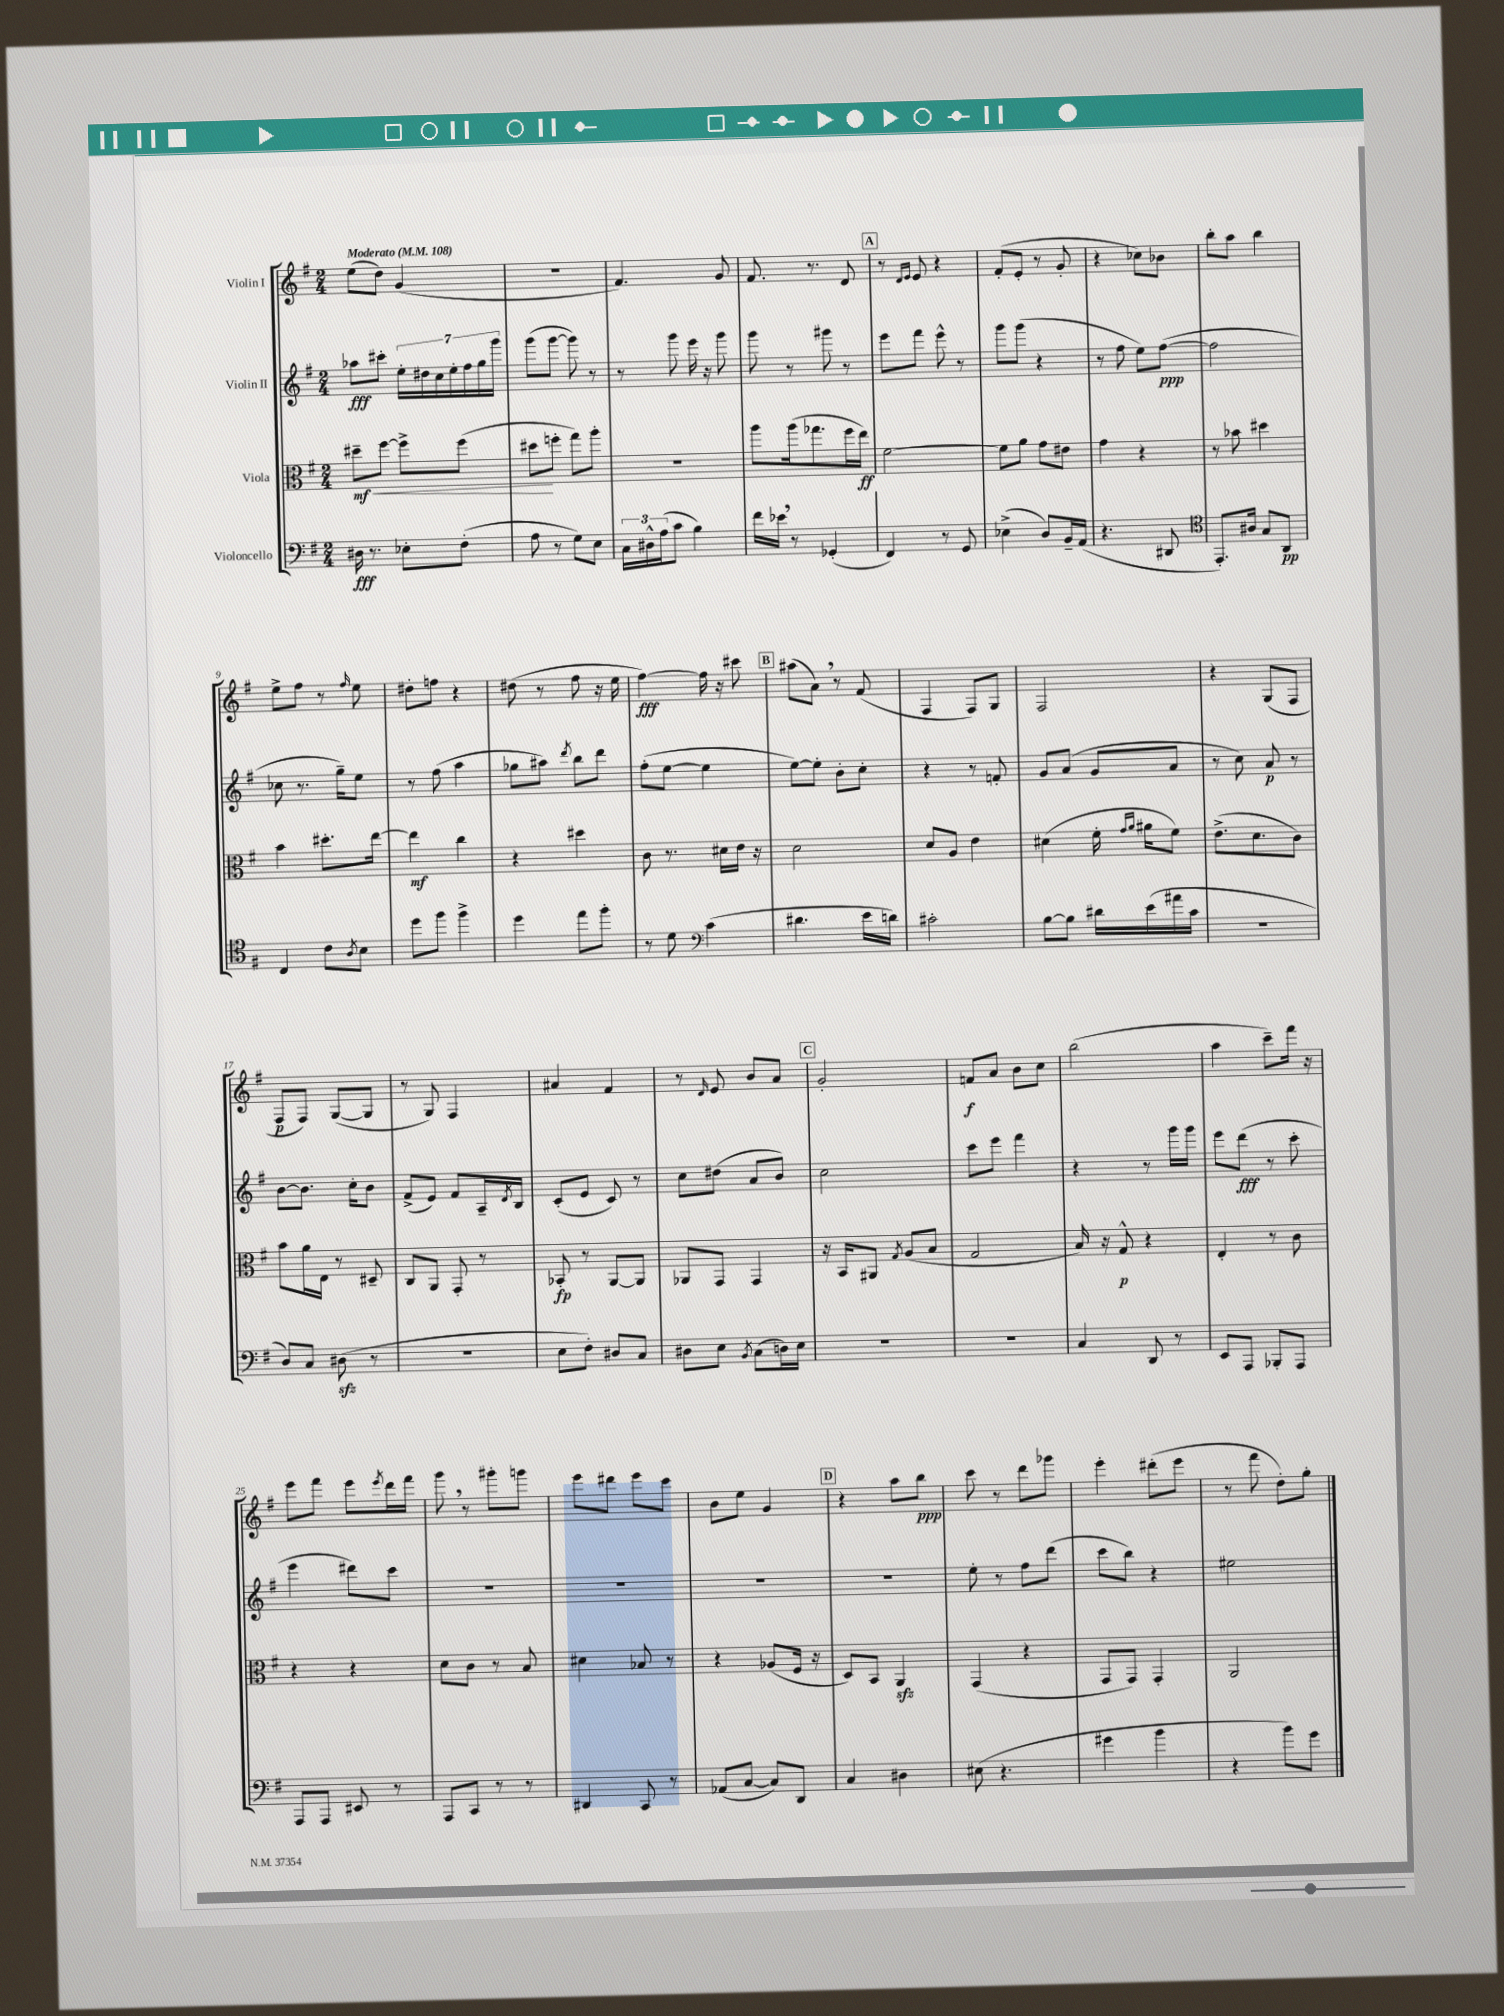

**kern	**kern	**kern	**kern
*staff4	*staff3	*staff2	*staff1
*clefF4	*clefC3	*clefG2	*clefG2
*k[f#]	*k[f#]	*k[f#]	*k[f#]
*M2/4	*M2/4	*M2/4	*M2/4
*MM108	*MM108	*MM108	*MM108
16D#	8dd#~	8aa-	(8ee
8.r	.	.	.
.	[8ff#	8ccc#'	8dd)
8E-'	8ff#^]	28ee'	(4g
.	.	28dd#	.
.	.	28cc	.
.	.	28ee'	.
(8F#'	(8ff#	.	.
.	.	28ff#	.
.	.	28gg	.
.	.	28ggg	.
=	=	=	=
8A	8dd#	(8ggg	2r
8r	8ff'	[8ggg	.
8G)	8gg)	8ggg])	.
8E	8aa'	8r	.
=	=	=	=
24C	2r	8r	4.f#)
24D#^^	.	.	.
(24A	.	.	.
8c	.	8ggg	.
4B)	.	16eee	.
.	.	16r	.
.	.	8ggg	8g
=	=	=	=
16f#	8aa	8ggg	8.f#
16e-	.	.	.
8r	(16aa	8r	.
.	8.gg-	.	8.r
(4GG-'	.	8ggg#	.
.	16ff#	8r	8d
.	16ee)	.	.
=	=	=	=
4FF#)	[2f#	8eee	8r
.	.	.	16qqd
.	.	.	16qqe
.	.	8fff#	8e
8r	.	8eee^^	4r
8GG	.	8r	.
=	=	=	=
(4E-^	8f#]	8ggg	(8f#'
.	8a	(8ggg	8e'
8D)	8g	4r	8r
16BB~	8e#	.	8g'
(16AA	.	.	.
=	=	=	=
4.r	4g	8r	4r
.	.	8ff#	.
.	4r	8ee)	8cc-)
8DD#	.	([8ff#	8b-
=	=	=	=
*clefC4	*	*	*
8.EE')	8r	2ff#]	8bb'
.	8b-	.	8aa
16A#	.	.	.
8G	4dd#	.	4bb
8AA	.	.	.
=	=	=	=
4C	4b	8cc-	8ee^
.	.	8.r	8ff#
8c	8.dd#'	.	8r
.	.	16gg~)	.
8qA	.	.	16qqff#
8B	.	8ee	8ee
.	[16ee	.	.
=	=	=	=
8dd	4ee]	8r	8dd#'
8ff#	.	(8ff#	8ff
4ff#^	4cc	4aa	4r
=	=	=	=
4dd	4r	8gg-	(8dd#
.	.	8aa#)	8r
.	.	8qddd	.
8ee	4dd#	8bb	8ff#
8ff#'	.	8ddd	16r
.	.	.	16ee
=	=	=	=
8r	8c	(8ff#'	[4ff#)
8d	8.r	[8ee	.
*clefF4	*	*	*
(4c	.	4ee]	16ff#]
.	16d#	.	16r
.	16e	.	8ccc#
.	16r	.	.
=	=	=	=
4.d#	2d	[8ee)	(8aa#
.	.	8ee']	8a)
.	.	8b'	8r
16e	.	8cc'	(8f#
16d)	.	.	.
=	=	=	=
2c#'	8d	4r	4F#
.	8A	.	.
.	4e	8r	8F#)
.	.	8f'	8G
=	=	=	=
[8B	(4d#	8g	2F#
8B]	.	(8a	.
16d#	16f#'	8g	.
.	16qqg	.	.
.	16qqa	.	.
(16e	16a#	.	.
16a#	8f#)	8a	.
16c	.	.	.
=	=	=	=
2r	(8.e^	8r	4r
.	.	8cc)	.
.	8.d	.	.
.	.	8a	(8G
.	8c)	8r	8F#
=	=	=	=
8D)	8b	[8b	8F#
8C	16a	8.b]	8F#)
.	16E	.	.
(8D#	8r	.	([8G
.	.	16cc'	.
8r	8D#~	8b	8G]
=	=	=	=
2r	8C	(8f#^	8r
.	8AA	8e)	8G)
.	8GG'	8f#	4F#
.	8r	16A~	.
.	.	8qd	.
.	.	16B	.
=	=	=	=
8E	8BB-'	(8c'	4a#
8F#')	8r	8e	.
8D#	[8AA	8c)	4f#
8C	8AA]	8r	.
=	=	=	=
8D#	8AA-	8cc	8r
.	.	.	16qqd
8E	8GG	(8dd#	8e
8qBB	.	.	.
(8C	4GG	8a	8b
16D)	.	8b)	8a
16E	.	.	.
=	=	=	=
2r	16r	2cc	2g'
.	16BB	.	.
.	8AA#	.	.
.	8qG	.	.
.	(8A	.	.
.	8B	.	.
=	=	=	=
2r	2G	8ccc	8f
.	.	8eee	8a
.	.	4fff#	8b
.	.	.	8cc
=	=	=	=
4C	16B)	4r	(2bb
.	16r	.	.
.	8G^^	.	.
8DD	4r	8r	.
8r	.	16ggg	.
.	.	16ggg	.
=	=	=	=
8EE	4E'	8eee	4aa
8AAA	.	(8ddd	.
8BBB-'	8r	8r	8ccc~)
8AAA	8c	8ccc'	16fff#
.	.	.	16r
=	=	=	=
8AAA	4r	4eee	8eee
8AAA	.	.	8fff#
8EE#	4r	8ddd#)	8eee
.	.	.	8qeee
8r	.	8ccc	16ddd
.	.	.	16fff#
=	=	=	=
8AAA	8d	2r	8ggg
8CC	8c	.	8r
8r	8r	.	8ggg#'
8r	8B	.	8ggg
=	=	=	=
4DD#	4d#	2r	8eee
.	.	.	8ddd#
8CC	8B-	.	8eee
8r	8r	.	8ccc
=	=	=	=
(8AA-	4r	2r	8b
[8C	.	.	8ee
8C])	(8A-	.	4g
8DD	16F#	.	.
.	16r	.	.
=	=	=	=
4C	8D)	2r	4r
.	8BB	.	.
4D#	4AA	.	8aa
.	.	.	8bb
=	=	=	=
(8E#	(4GG	8ee'	8ccc
4.r	.	8r	8r
.	4r	8ff#	8ddd
.	.	(8ddd	8ggg-
=	=	=	=
4g#	8GG	8ccc	4eee'
.	8GG)	8bb)	.
4b	4GG'	4r	(8ddd#'
.	.	.	8eee
=	=	=	=
4r	2AA	2ee#	8r
.	.	.	8fff#
8b)	.	.	8dd')
8g	.	.	8gg'
==	==	==	==
*-	*-	*-	*-
